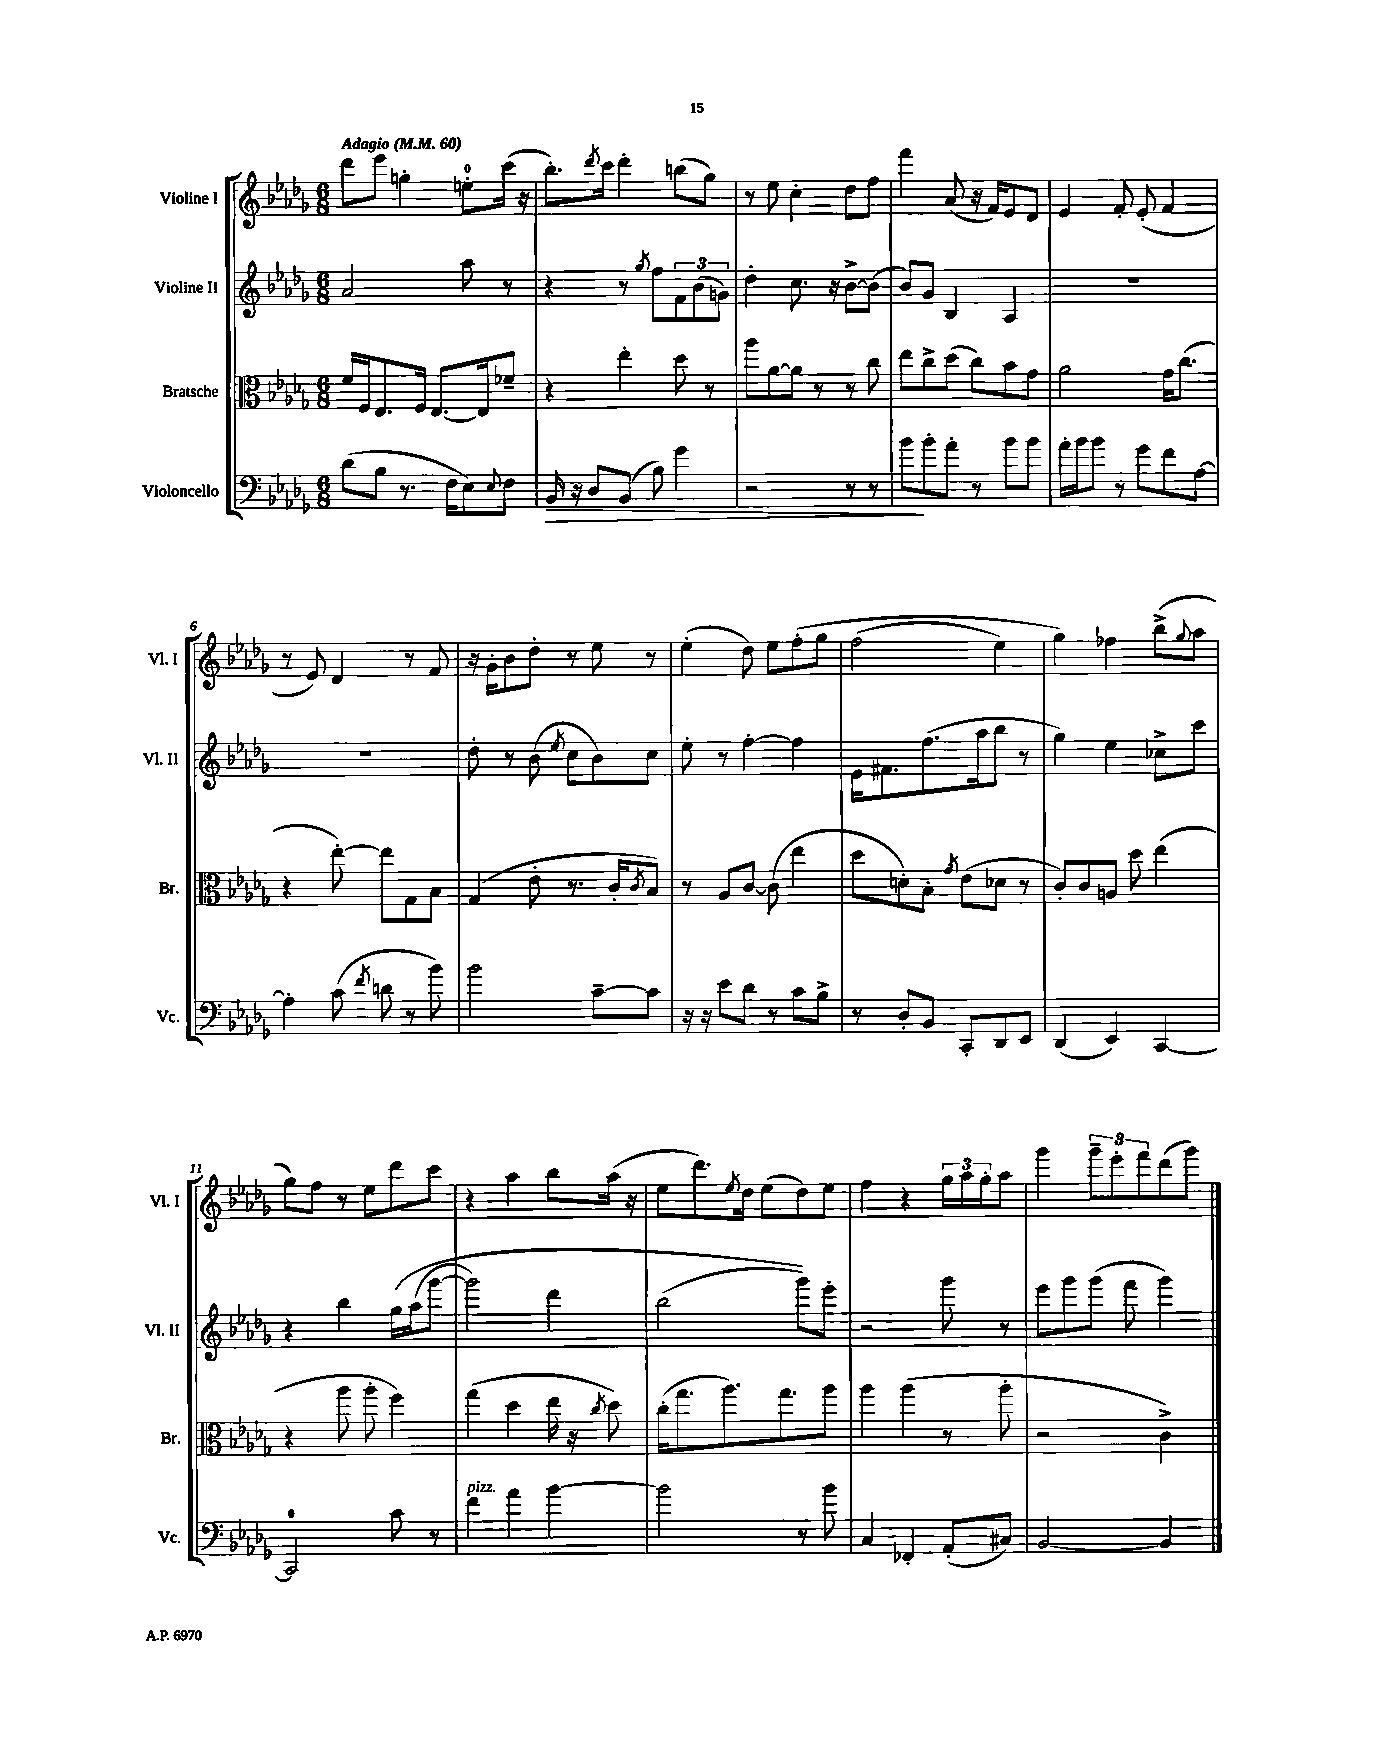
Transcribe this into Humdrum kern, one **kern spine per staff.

**kern	**dynam	**kern	**kern	**kern
*part4	*part4	*part3	*part2	*part1
*staff4	*staff4	*staff3	*staff2	*staff1
*I"Violoncello	*	*I"Bratsche	*I"Violine II	*I"Violine I
*I'Vc.	*	*I'Br.	*I'Vl. II	*I'Vl. I
*clefF4	*	*clefC3	*clefG2	*clefG2
*k[b-e-a-d-g-]	*	*k[b-e-a-d-g-]	*k[b-e-a-d-g-]	*k[b-e-a-d-g-]
*M6/8	*	*M6/8	*M6/8	*M6/8
*MM60	*	*MM60	*MM60	*MM60
=1	=1	=1	=1	=1
!	!	!	!	!LO:TX:a:B:t=Adagio
(8d-\L	.	16f/LL	2a-/	8ddd-\L
.	.	16F/J	.	.
8B-\J	.	8.E-/	.	8eee-\J
8.r	.	.	.	4ggn'\
.	.	16F/Jk	.	.
.	.	[8.E-/L	.	.
16F\KL	.	.	.	.
8E-\)	.	.	8aa-\	8een'\L
.	.	16E-/k]	.	.
8qqE-/	.	.	.	.
8F\J	.	8f-X~/J	8r	(16ccc\Jk
.	.	.	.	16r
=2	=2	=2	=2	=2
!	!LO:HP:b	!	!	!
16BB-/	>	4r	4r	8.bb-'\L)
16r	.	.	.	.
8D-/L	.	.	.	.
.	.	.	.	8qddd-/
.	.	.	.	16ccc\Jk
(8BB-/J	.	4ee-'\	8r	4ddd-'\
.	.	.	8qgg-/	.
8B-\)	.	.	8ff\L	.
4g-\	.	8dd-\	12f\	(8bbn\L
.	.	.	(12b-\	.
.	.	8r	.	8gg-\J)
.	.	.	12gn\J)	.
=3	=3	=3	=3	=3
2r	.	8aa-\L	4dd-'\	8r
.	.	[8a-\	.	8ee-\
.	.	8a-\J]	8.cc\	4cc'\
.	.	8r	.	.
.	.	.	16r	.
8r	.	8r	[8b-^\L	8dd-\L
8r	.	8cc\	(8b-\J]	8ff\J
=4	=4	=4	=4	=4
8b-\L	.	8ee-\L	8b-/L)	4fff\
8b-'\	]	8cc^\	8g-/J	.
8a-'\J	.	(8dd-\J	4B-/	(8a-/
8r	.	8cc\L)	.	16r
.	.	.	.	16f/KL)
8b-\L	.	8b-\	4A-/	8e-/
8b-\J	.	8g-\J	.	8d-/J
=5	=5	=5	=5	=5
16a-'\LL	.	2a-\	2.r	4e-/
16b-\J	.	.	.	.
8b-\J	.	.	.	.
8r	.	.	.	8f'/
8g-\L	.	.	.	(8e-'/
8f\	.	16g-\KL	.	4f/
.	.	(8.cc\J	.	.
[8A-\J	.	.	.	.
!!LO:LB:g=z
=6	=6	=6	=6	=6
4A-'\]	.	4r	2.r	8r
.	.	.	.	8e-/)
(8c\	.	[8ee-'\)	.	4d-/
8qf/	.	.	.	.
8dn\	.	8ee-\L]	.	.
8r	.	8G-\	.	8r
8b-\)	.	8B-\J	.	8f/
=7	=7	=7	=7	=7
2b-\	.	(4G-/	8dd-'\	16r
.	.	.	.	16g-'\KL
.	.	.	8r	8b-\
.	.	8e-'\	(8b-\	8dd-'\J
.	.	.	8qee-/	.
.	.	8.r	8cc\L	8r
[8c~\L	.	.	8b-\)	8ee-\
.	.	16c'/KL	.	.
.	.	8qc/	.	.
8c\J]	.	8B-/J)	8cc\J	8r
=8	=8	=8	=8	=8
16r	.	8r	8ee-'\	(4ee-'\
16r	.	.	.	.
8e-\L	.	8A-/L	8r	.
8d-\J	.	[8c/J	[4ff'\	8dd-\)
8r	.	(8c\]	.	8ee-\L
8c\L	.	4ee-\	4ff\]	(8ff'\
8B-^\J	.	.	.	8gg-\J
=9	=9	=9	=9	=9
8r	.	8dd-\L	16e-\KL	(2ff\
.	.	.	8.f#X\	.
8D-'/L	.	8dn'\)	.	.
8BB-/J	.	8B-'\J	(8.ff\	.
.	.	8qg-/	.	.
8CC'/L	.	(8e-\L	.	.
.	.	.	16aa-\k	.
8DD-/	.	8d-X\J	8bb-\J	4ee-\)
8EE-/J	.	8r	8r	.
=10	=10	=10	=10	=10
(4DD-/	.	8c'/L)	4gg-\)	4gg-\)
.	.	8c/	.	.
4EE-/)	.	8An/J	4ee-\	4ff-X\
.	.	8dd-\	.	.
[4CC/	.	(4ee-\	8cc-X^\L	(8bb-^\L
.	.	.	.	8qqgg-/
.	.	.	8ccc\J	8aa-\J
!!LO:LB:g=z
=11	=11	=11	=11	=11
2CC/]	.	4r	4r	8gg-\L)
.	.	.	.	8ff\J
.	.	8aa-\	4bb-\	8r
.	.	8aa-'\	.	8ee-\L
8c\	.	4ff\)	(16gg-\LL	8ddd-\
.	.	.	(16aa-\J	.
8r	.	.	[8ggg-\J	8ccc\J
=12	=12	=12	=12	=12
!LO:TX:a:i:t=pizz.	!	!	!	!
4f\	.	(4gg-\	2ggg-\])	4r
4a-\	.	4dd-\	.	4aa-\
[4b-\	.	16ee-\	4ddd-\	8bb-\L
.	.	16r	.	.
.	.	8qcc/	.	.
.	.	8dd-\)	.	(16aa-\Jk
.	.	.	.	16r
=13	=13	=13	=13	=13
2b-\]	.	(16cc'\KL	(2bb-\	8ee-\L
.	.	8.gg-\	.	.
.	.	.	.	8.ddd-\)
.	.	8.aa-\)	.	.
.	.	.	.	8qee-/
.	.	.	.	16dd-\Jk
.	.	.	.	(8ee-\L
.	.	8.gg-\	.	.
8r	.	.	8ggg-\L))	8dd-\)
8b-\	.	8aa-\J	8eee-'\J	8ee-\J
=14	=14	=14	=14	=14
4C/	.	4aa-\	2r	4ff\
4FF-X'/	.	(4aa-\	.	4r
(8AA-'/L	.	8r	8ggg-\	24gg-\LL
.	.	.	.	24aa-\
.	.	.	.	24gg-'\J
8C#X/J)	.	8aa-'\	8r	8aa-\J
=15	=15	=15	=15	=15
[2BB-/	.	2r	8eee-\L	4ggg-\
.	.	.	8ggg-\	.
.	.	.	(8ggg-\J	12ggg-~\L
.	.	.	.	12eee-'\
.	.	.	8fff\	.
.	.	.	.	12fff\
4BB-/]	.	4c^\)	4ggg-\)	(8ddd-\
.	.	.	.	8ggg-\J)
==	==	==	==	==
*-	*-	*-	*-	*-
